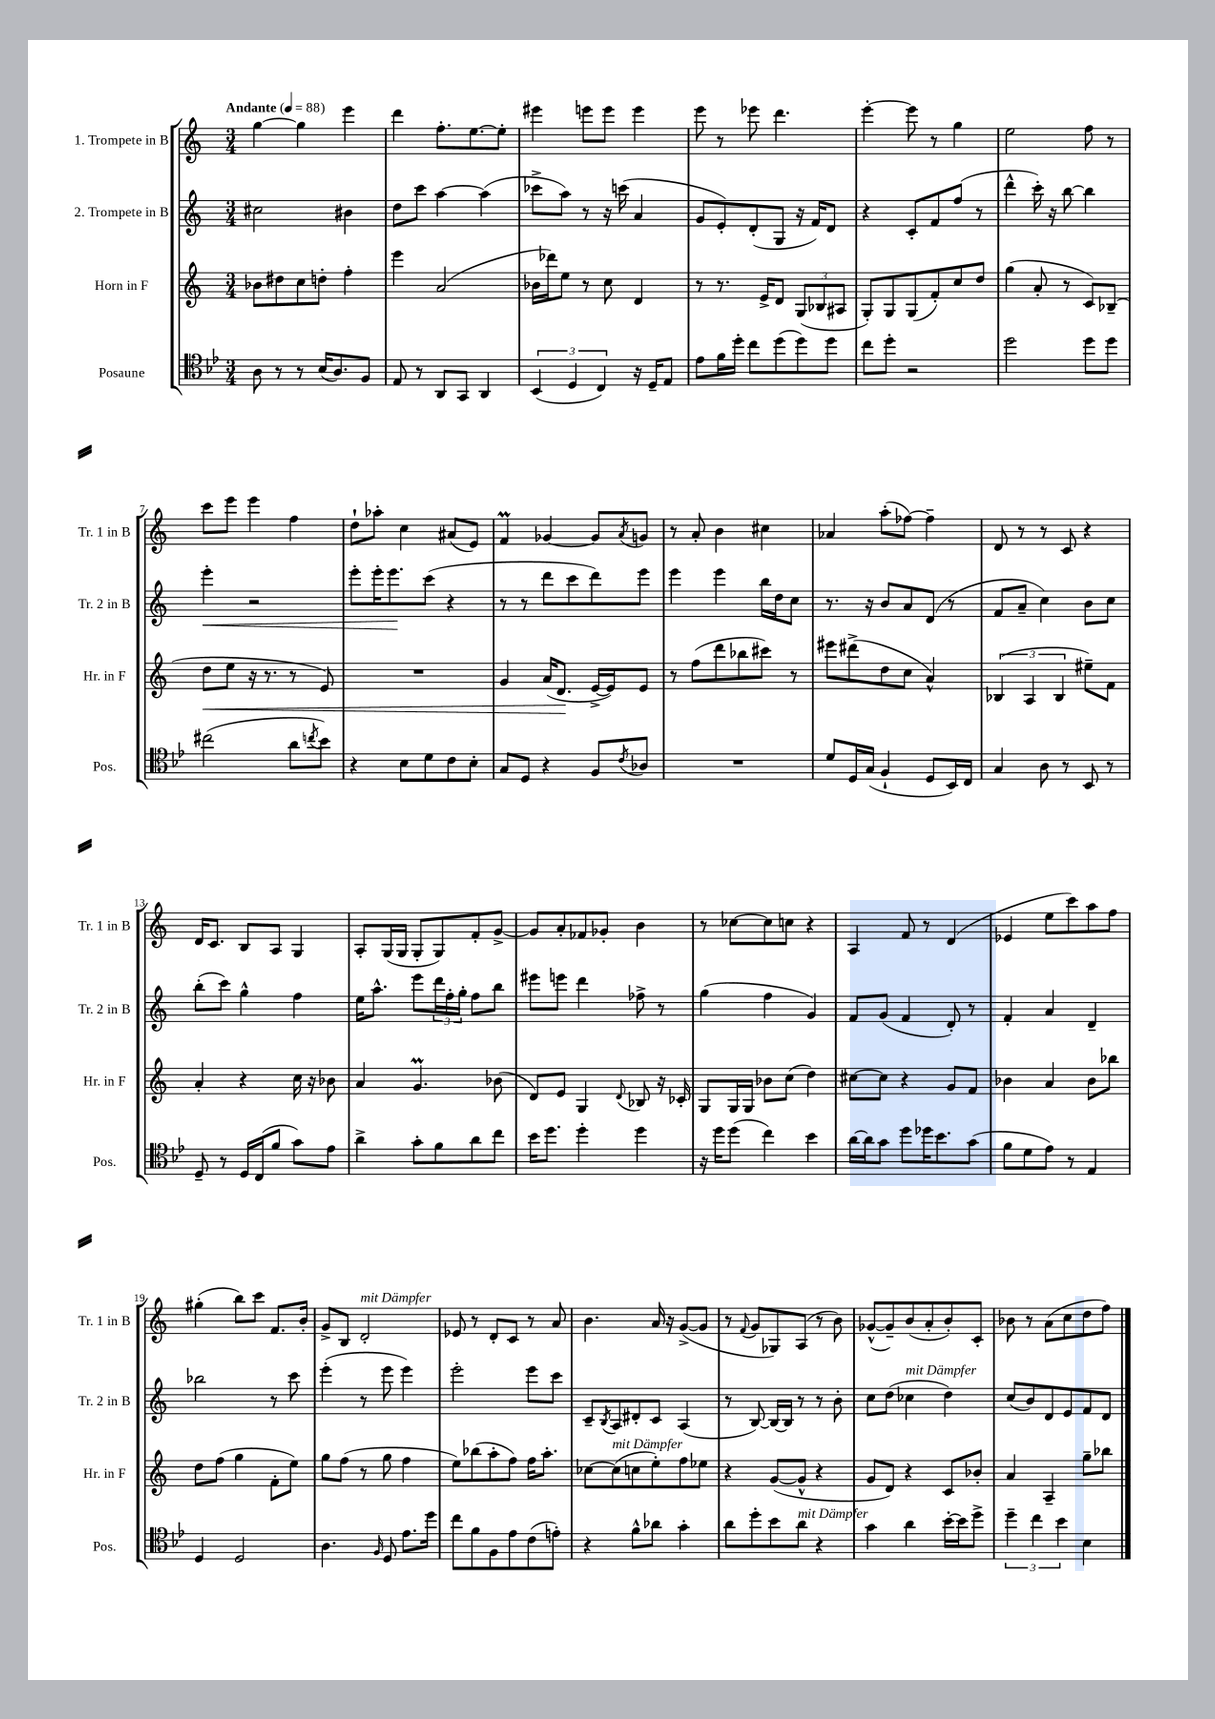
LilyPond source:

<<
\new StaffGroup <<
\new Staff = "s0" \with { instrumentName = "1. Trompete in B" shortInstrumentName = "Tr. 1 in B" } {
    \clef treble \key c \major \numericTimeSignature \time 3/4 \tempo "Andante" 4 = 88
    g''4~ g''4 e'''4 |
    d'''4 f''8.-. e''8.~ e''8-. |
    eis'''4 e'''8 e'''8 e'''4 |
    e'''8 r8 ees'''8 d'''4. |
    e'''4~-. e'''8 r8 g''4 |
    e''2 f''8 r8 |
    c'''8 e'''8 e'''4 f''4 |
    d''8-! aes''8-. c''4 ais'8( e'8) |
    f'4\prall ges'4~ ges'8 \acciaccatura { a'8 } g'8 |
    r8 a'8-. b'4 cis''4 |
    aes'4 a''8-.( fes''8~) fes''4-- |
    d'8 r8 r8 c'8 r4 |
    d'16 c'8. b8 a8 g4 |
    a8-. g16( g16 g8-. g8) f'8-. g'8~-> |
    g'8 a'8-. fes'8 ges'8-. b'4 |
    r8 ces''8~ ces''8 c''8 r4 |
    a4 f'8 r8 d'4( |
    ees'4 e''8 c'''8) a''8 f''8 |
    gis''4-.( b''8) c'''8 f'8. b'16-. |
    g'8-> b8 d'2-.^\markup { \italic "mit Dämpfer" } |
    ees'8 r8 d'8-. c'8 r8 a'8 |
    b'4. a'16 r16 g'8~->( g'8 |
    r8 \appoggiatura { f'8 } g'8 ges8) a8( r8 b'8) |
    ges'8~-^( ges'8--) b'8( a'8-. b'8-.) c'8-. |
    bes'8 r8 a'8( c''8 d''8 f''8) \bar "|." |
}
\new Staff = "s1" \with { instrumentName = "2. Trompete in B" shortInstrumentName = "Tr. 2 in B" } {
    \clef treble \key c \major \numericTimeSignature \time 3/4
    cis''2 bis'4 |
    d''8 c'''8 a''4~ a''4( |
    ces'''8-> a''8) r8 r16 c'''16( a'4 |
    g'8 e'8-.) d'8-.( g8 r16 f'16) d'8 |
    r4 c'8-. f'8 f''8( r8 |
    d'''4-^ c'''16-.) r16 b''8~ b''4 |
    e'''4-.\< r2 |
    e'''8-. e'''16-. e'''8.\! c'''8( r4 |
    r8 r8 d'''8 c'''8 d'''8) e'''8 |
    e'''4 e'''4 b''16 d''16 c''8 |
    r8. r16 b'8 a'8 d'8( r8 |
    f'8 a'8-- c''4) b'8 c''8 |
    b''8-.( c'''8) g''4-^ f''4 |
    e''16 a''8.-^ e'''8 \tuplet 3/2 { d'''16 f''16-. g''16-. } f''8 b''8 |
    eis'''8 e'''8 d'''4 fes''8-> r8 |
    g''4( f''4 g'4) |
    f'8 g'8( f'4 d'8-.) r8 |
    f'4-. a'4 d'4-- |
    bes''2 r8 c'''8 |
    e'''4-.( r8 e'''8 e'''4) |
    e'''2-. e'''8 c'''8 |
    c'8-- \acciaccatura { b8 } a8 dis'8-. c'8 a4( |
    r8 b8~) b16~ b16 r8 r8 b'8-. |
    c''8 d''8( ces''4^\markup { \italic "mit Dämpfer" } d''4) |
    c''8( b'8) d'8 e'8 f'8 d'8 \bar "|." |
}
\new Staff = "s2" \with { instrumentName = "Horn in F" shortInstrumentName = "Hr. in F" } {
    \clef treble \key c \major \numericTimeSignature \time 3/4
    bes'8 dis''8 c''8 d''8-. f''4-. |
    e'''4 a'2( |
    bes'16 des'''16) e''8 r8 c''8 d'4 |
    r8 r8. e'16-> d'8 \tuplet 3/2 { g8( bes8 ais8 } |
    g8-.) g8 g8( f'8-.) c''8 d''8 |
    g''4( a'8-. r8 c'8) bes8--( |
    d''8\< e''8 r16 r8. r8 e'8) |
    R2. |
    g'4 a'16( d'8.\! e'16~-> e'16) e'8 |
    r8 f''8( d'''8 bes''8 cis'''8) r8 |
    eis'''8 dis'''8->( d''8 c''8 a'4-^) |
    \tuplet 3/2 { bes4( a4 bes4 } eis''8--) f'8 |
    a'4-. r4 c''16 r16 bes'8 |
    a'4 g'4.\prall bes'8( |
    d'8) e'8 g4 \appoggiatura { d'8 } bes8 r16 ces'16-. |
    g8 g16 g16 bes'8 c''8( d''4) |
    cis''8~ cis''8 r4 g'8 f'8 |
    bes'4 a'4 bes'8 bes''8 |
    d''8 f''8( g''4 f'8-. e''8) |
    g''8 f''8( r8 g''8 f''4 |
    e''8) bes''8( a''8-. f''8) f''16 a''8.-. |
    ces''8~ ces''8^\markup { \italic "mit Dämpfer" }( c''8 e''8-.) f''8 ees''8 |
    r4 g'8~( g'8-^ r4 |
    g'8 d'8) r4 c'8 bes'8-. |
    a'4 a4-- g''8-- bes''8 \bar "|." |
}
\new Staff = "s3" \with { instrumentName = "Posaune" shortInstrumentName = "Pos." } {
    \clef tenor \key bes \major \numericTimeSignature \time 3/4
    a8 r8 r8 bes16( a8.) f8 |
    ees8 r8 a,8 g,8 a,4 |
    \tuplet 3/2 { bes,4( d4 c4) } r16 d16-- ees8 |
    ees'8 f'16 d''16-. c''8 d''8( d''8) d''8 |
    c''8 d''8-. r2 |
    d''2 d''8 d''8 |
    cis''2( a'8 \acciaccatura { c''8 } bes'8) |
    r4 bes8 d'8 c'8 bes8-. |
    g8 d8 r4 f8 \acciaccatura { c'8 } aes8 |
    R2. |
    d'8 d16 g16( f4-! d8 bes,16) c16 |
    g4 a8 r8 bes,8 r8 |
    d8-- r8 d16 c16( f'8 g'8) ees'8 |
    a'4-> g'8-. f'8 a'8 c''8 |
    bes'16 d''8. d''4-. d''4 |
    r16 d''16 d''8( c''4) bes'4 |
    a'16~ a'16 g'8 d''8 des''16 bes'8. g'8( |
    f'8 d'8 ees'8) r8 ees4 |
    d4 d2 |
    a4. \grace { f16 } d8 ees'8. d''16 |
    c''8 f'8 f8 ees'8 c'8( e'8-.) |
    r4 f'8-^ aes'8 g'4-. |
    a'8 d''8-. bes'8 a'8^\markup { \italic "mit Dämpfer" } r4 |
    g'4 a'4 bes'16~-. bes'16 d''8-> |
    \tuplet 3/2 { d''4-- c''4 bes'4 } bes4 \bar "|." |
}
>>
>>
